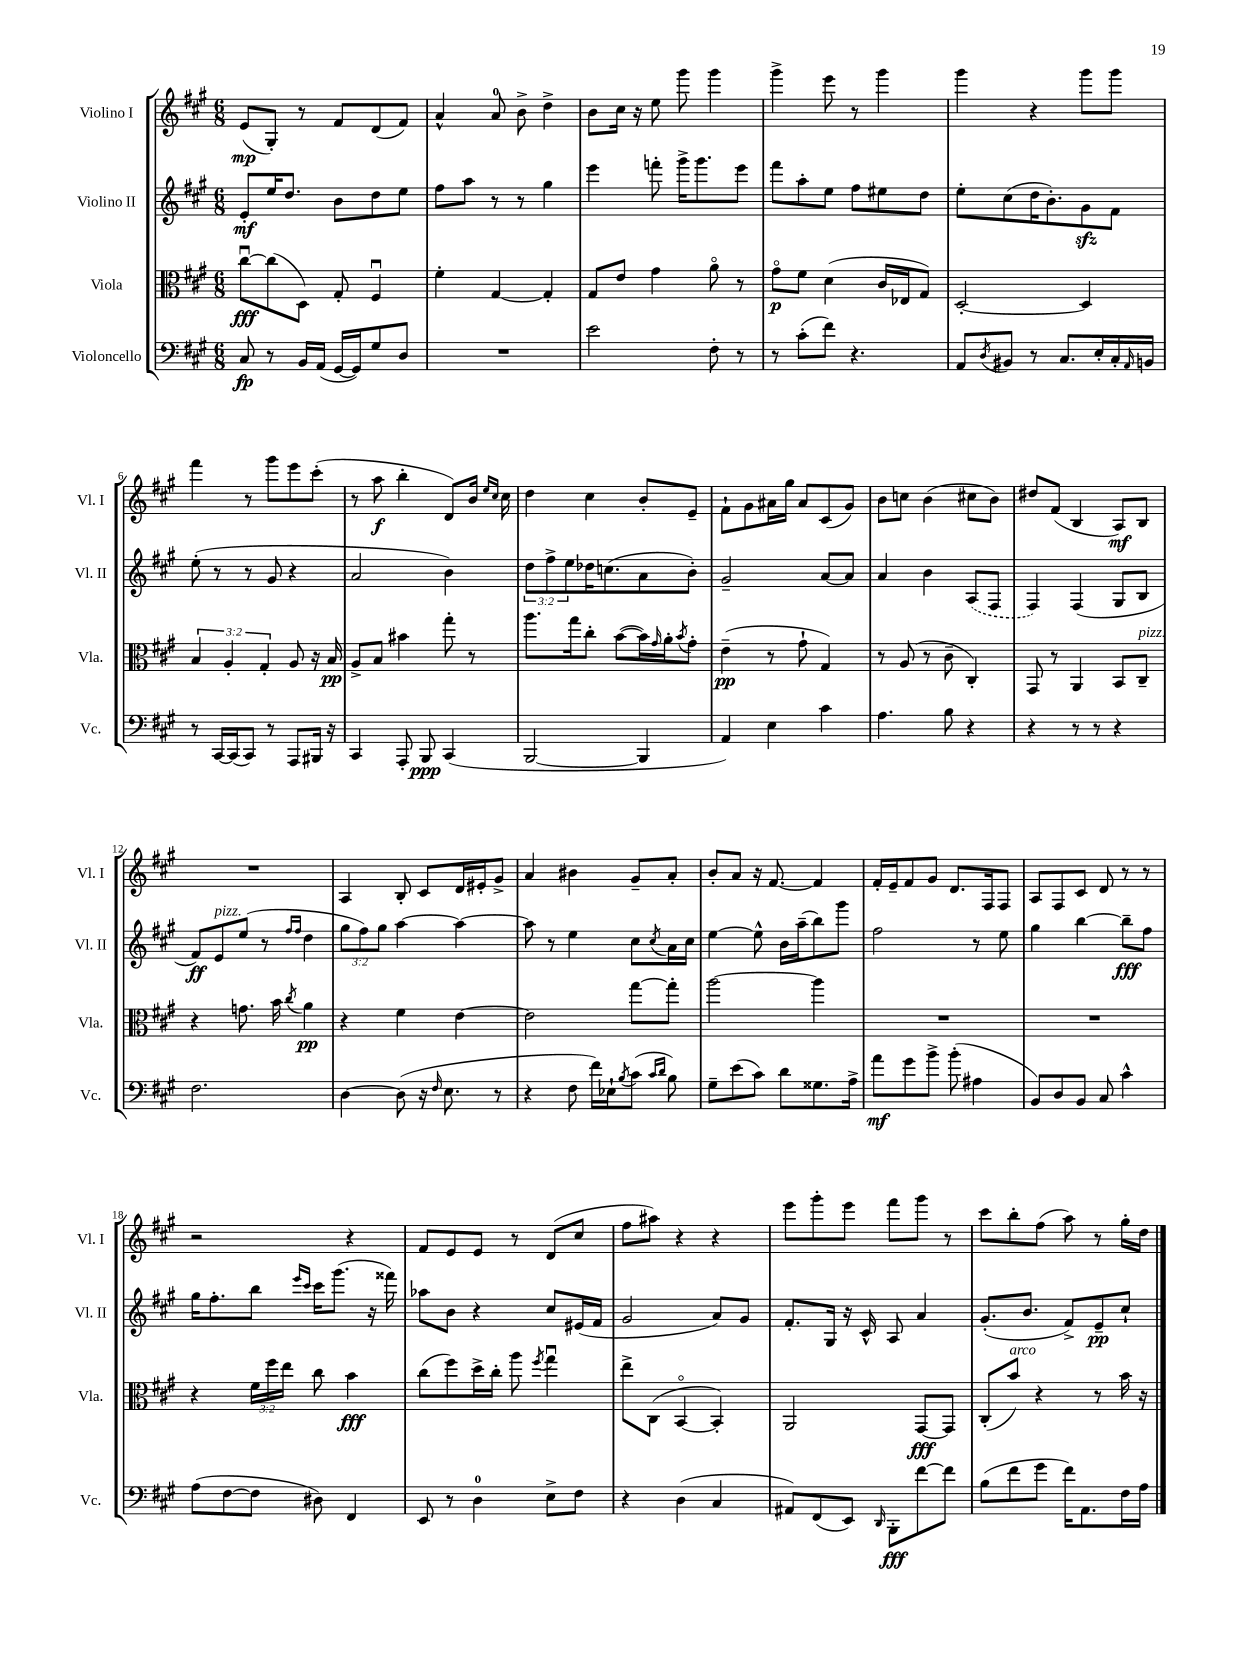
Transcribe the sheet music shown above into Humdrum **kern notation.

**kern	**dynam	**kern	**dynam	**kern	**dynam	**kern	**dynam
*part4	*part4	*part3	*part3	*part2	*part2	*part1	*part1
*staff4	*staff4	*staff3	*staff3	*staff2	*staff2	*staff1	*staff1
*I"Violoncello	*	*I"Viola	*	*I"Violino II	*	*I"Violino I	*
*I'Vc.	*	*I'Vla.	*	*I'Vl. II	*	*I'Vl. I	*
*clefF4	*	*clefC3	*	*clefG2	*	*clefG2	*
*k[f#c#g#]	*	*k[f#c#g#]	*	*k[f#c#g#]	*	*k[f#c#g#]	*
*M6/8	*	*M6/8	*	*M6/8	*	*M6/8	*
=1	=1	=1	=1	=1	=1	=1	=1
8C#/	fp	[8cc#u\L	fff	8e'/L	mf	(8e/L	mp
8r	.	(8cc#\]	.	16ee/K	.	8G#'/J)	.
.	.	.	.	8.dd/J	.	.	.
16BB/LL	.	8D\J)	.	.	.	8r	.
(16AA/JJ	.	.	.	.	.	.	.
[16GG#/LL	.	8G#'/	.	8b\L	.	8f#/L	.
16GG#/J])	.	.	.	.	.	.	.
8G#/	.	4F#u/	.	8dd\	.	(8d/	.
8D/J	.	.	.	8ee\J	.	8f#/J)	.
=2	=2	=2	=2	=2	=2	=2	=2
2.r	.	4f#'\	.	8ff#\L	.	4a^^/	.
.	.	.	.	8aa\J	.	.	.
.	.	[4G#/	.	8r	.	8a/	.
.	.	.	.	8r	.	8b^\	.
.	.	4G#'/]	.	4gg#\	.	4dd^\	.
=3	=3	=3	=3	=3	=3	=3	=3
2e\	.	8G#/L	.	4eee\	.	8b\L	.
.	.	8e/J	.	.	.	16cc#\Jk	.
.	.	.	.	.	.	16r	.
.	.	4g#\	.	8fffn'\	.	8ee\	.
.	.	.	.	16ggg#^\KL	.	8ggg#\	.
.	.	.	.	8.ggg#\	.	.	.
8F#'\	.	8a\	.	.	.	4ggg#\	.
8r	.	8r	.	8eee\J	.	.	.
=4	=4	=4	=4	=4	=4	=4	=4
8r	.	8g#\L	p	8fff#\L	.	4ggg#^\	.
(8c#'\L	.	8f#\J	.	8aa'\	.	.	.
8f#\J)	.	(4d\	.	8ee\J	.	8eee\	.
4.r	.	.	.	8ff#\L	.	8r	.
.	.	16c#/LL	.	8ee#X\	.	4ggg#\	.
.	.	16E-X/J	.	.	.	.	.
.	.	8G#/J)	.	8dd\J	.	.	.
=5	=5	=5	=5	=5	=5	=5	=5
8AA/L	.	[2D'/	.	8ee'\L	.	4ggg#\	.
8qD/	.	.	.	.	.	.	.
8BB#X/J	.	.	.	(8cc#\	.	.	.
8r	.	.	.	16dd\K	.	4r	.
.	.	.	.	8.b'\)	.	.	.
8.C#/L	.	.	.	.	.	.	.
.	.	4D/]	.	8g#zz\	.	8ggg#\L	.
16E'/L	.	.	.	.	.	.	.
16C#'/	.	.	.	8f#\J	.	8ggg#\J	.
16qqAA/	.	.	.	.	.	.	.
16BBn/JJ	.	.	.	.	.	.	.
!!LO:LB:g=z
=6	=6	=6	=6	=6	=6	=6	=6
8r	.	6B/	.	(8ee'\	.	4fff#\	.
[16CC#/LL	.	.	.	8r	.	.	.
.	.	6A'/	.	.	.	.	.
(16CC#/J]	.	.	.	.	.	.	.
8CC#/J)	.	.	.	8r	.	8r	.
.	.	6G#'/	.	.	.	.	.
8r	.	.	.	8g#/	.	8ggg#\L	.
8AAA/L	.	8A/	.	4r	.	8eee\	.
16BBB#X/Jk	.	16r	.	.	.	(8ccc#'\J	.
16r	.	16B/	pp	.	.	.	.
=7	=7	=7	=7	=7	=7	=7	=7
4CC#/	.	8A^/L	.	2a/	.	8r	.
.	.	8B/J	.	.	.	8aa\	f
8AAA'/	.	4b#X\	.	.	.	4bb'\	.
8BBB/	ppp	.	.	.	.	.	.
(4CC#/	.	8gg#'\	.	4b\)	.	8d/L)	.
.	.	8r	.	.	.	16b/Jk	.
.	.	.	.	.	.	16qqee/LL	.
.	.	.	.	.	.	16qqcc#/JJ	.
.	.	.	.	.	.	16cc#\	.
=8	=8	=8	=8	=8	=8	=8	=8
[2BBB/	.	8.aa\L	.	12dd\L	.	4dd\	.
.	.	.	.	12ff#^\	.	.	.
.	.	.	.	12ee\	.	.	.
.	.	16gg#\k	.	.	.	.	.
.	.	8cc#'\J	.	16dd-X\K	.	4cc#\	.
.	.	.	.	(8.ccn\	.	.	.
.	.	([8b\L	.	.	.	.	.
4BBB/]	.	16b\L])	.	8a\	.	8b'/L	.
.	.	16qqg#/	.	.	.	.	.
.	.	16a'\J	.	.	.	.	.
.	.	8qb/	.	.	.	.	.
.	.	8g#'\J	.	8b'\J)	.	8e~/J	.
=9	=9	=9	=9	=9	=9	=9	=9
4AA/)	.	(4e~\	pp	2g#~/	.	8f#`\L	.
.	.	.	.	.	.	8g#\	.
4E\	.	8r	.	.	.	16a#X\L	.
.	.	.	.	.	.	16gg#\JJ	.
.	.	8g#`\	.	.	.	8a#/L	.
4c#\	.	4G#/)	.	[8a/L	.	(8c#/	.
.	.	.	.	8a/J]	.	8g#/J)	.
=10	=10	=10	=10	=10	=10	=10	=10
4.A\	.	8r	.	4a/	.	8b\L	.
.	.	(8A/	.	.	.	8ccn\J	.
.	.	8r	.	4b\	.	(4b\	.
8B\	.	8c#~\	.	.	.	.	.
4r	.	4C#'/)	.	(8A/L	.	8cc#X\L	.
.	.	.	.	8F#/J	.	8b\J)	.
=11	=11	=11	=11	=11	=11	=11	=11
4r	.	8GG#/	.	4F#/)	.	8dd#X/L	.
.	.	8r	.	.	.	(8f#/J	.
8r	.	4AA/	.	(4F#/	.	4B/	.
8r	.	.	.	.	.	.	.
4r	.	8BB/L	.	8G#/L	.	8A/L)	mf
!	!	!LO:TX:a:i:t=pizz.	!	!	!	!	!
.	.	8C#~/J	.	8B/J	.	8B/J	.
!!LO:LB:g=z
=12	=12	=12	=12	=12	=12	=12	=12
2.F#\	.	4r	.	8f#/L)	ff	2.r	.
!	!	!	!	!LO:TX:a:i:t=pizz.	!	!	!
.	.	.	.	8e/	.	.	.
.	.	8.gn\	.	(8ee/J	.	.	.
.	.	.	.	8r	.	.	.
.	.	16b\	.	.	.	.	.
.	.	.	.	16qqff#/LL	.	.	.
.	.	8qcc#/	.	16qqff#/JJ	.	.	.
.	.	4a\	pp	4dd\	.	.	.
=13	=13	=13	=13	=13	=13	=13	=13
[4D\	.	4r	.	12gg#\L	.	4A/	.
.	.	.	.	12ff#\)	.	.	.
.	.	.	.	12gg#\J	.	.	.
(8D\]	.	4f#\	.	[4aa\	.	8B'/	.
16r	.	.	.	.	.	8c#/L	.
16qqF#/	.	.	.	.	.	.	.
8.E\	.	.	.	.	.	.	.
.	.	[4e\	.	4aa\_	.	16d/L	.
.	.	.	.	.	.	16e#X'/J	.
8r	.	.	.	.	.	8g#^/J	.
=14	=14	=14	=14	=14	=14	=14	=14
4r	.	2e\]	.	8aa\]	.	4a/	.
.	.	.	.	8r	.	.	.
8F#\	.	.	.	4ee\	.	4b#X\	.
16f#\LL)	.	.	.	.	.	.	.
16E-X`\J	.	.	.	.	.	.	.
8qB/	.	.	.	.	.	.	.
(8c#\J	.	[8gg#\L	.	8cc#\L	.	8g#~/L	.
16qqc#/LL	.	.	.	.	.	.	.
16qqd/JJ	.	.	.	8qcc#/	.	.	.
8B\)	.	8gg#'\J]	.	16a\L	.	8a'/J	.
.	.	.	.	16cc#\JJ	.	.	.
=15	=15	=15	=15	=15	=15	=15	=15
8G#~\L	.	[2aa\	.	[4ee\	.	8b'/L	.
(8e\	.	.	.	.	.	8a/J	.
8c#\J)	.	.	.	8ee^^\]	.	16r	.
.	.	.	.	.	.	[8.f#/	.
8d\L	.	.	.	16b\LL	.	.	.
.	.	.	.	(16aa~\J	.	.	.
8.G##X\	.	4aa\]	.	8bb\)	.	4f#/]	.
.	.	.	.	8ggg#\J	.	.	.
16A^\Jk	.	.	.	.	.	.	.
=16	=16	=16	=16	=16	=16	=16	=16
8a\L	mf	2.r	.	2ff#\	.	16f#'/LL	.
.	.	.	.	.	.	16e~/J	.
8g#\	.	.	.	.	.	8f#/	.
8b^\J	.	.	.	.	.	8g#/J	.
(8b'\	.	.	.	.	.	8.d/L	.
4A#X\	.	.	.	8r	.	.	.
.	.	.	.	.	.	16F#/k	.
.	.	.	.	8ee\	.	8F#/J	.
=17	=17	=17	=17	=17	=17	=17	=17
8BB/L)	.	2.r	.	4gg#\	.	8A/L	.
8D/	.	.	.	.	.	8F#/	.
8BB/J	.	.	.	[4bb\	.	8c#/J	.
8C#/	.	.	.	.	.	8d/	.
4c#^^\	.	.	.	8bb~\L]	fff	8r	.
.	.	.	.	8ff#\J	.	8r	.
!!LO:LB:g=z
=18	=18	=18	=18	=18	=18	=18	=18
(8A\L	.	4r	.	16gg#\KL	.	2r	.
.	.	.	.	8.ff#'\	.	.	.
[8F#\	.	.	.	.	.	.	.
8F#\J]	.	24f#\LL	.	8bb\J	.	.	.
.	.	24ff#\	.	.	.	.	.
.	.	24ee\JJ	.	.	.	.	.
.	.	.	.	16qqeee/LL	.	.	.
.	.	.	.	16qqccc#/JJ	.	.	.
8D#X\)	.	8cc#\	.	16ccc#\KL	.	.	.
.	.	.	.	(8.ggg#\J	.	.	.
4FF#/	.	4b\	fff	.	.	4r	.
.	.	.	.	16r	.	.	.
.	.	.	.	16fff##X\)	.	.	.
=19	=19	=19	=19	=19	=19	=19	=19
8EE/	.	(8cc#\L	.	8aa-X\L	.	8f#/L	.
8r	.	8ff#\)	.	8b\J	.	8e/	.
4D\	.	16dd^\L	.	4r	.	8e/J	.
.	.	16cc#'\JJ	.	.	.	.	.
.	.	8aa\	.	.	.	8r	.
.	.	8qff#/	.	.	.	.	.
8E^\L	.	4gg#u\	.	8cc#/L	.	(8d/L	.
8F#\J	.	.	.	(16e#X/L	.	8cc#/J	.
.	.	.	.	16f#/JJ	.	.	.
=20	=20	=20	=20	=20	=20	=20	=20
4r	.	8ee^\L	.	2g#/	.	8ff#\L	.
.	.	(8C#\J	.	.	.	8aa#X\J)	.
(4D\	.	[4BB/	.	.	.	4r	.
4C#/	.	4BB'/])	.	8a/L)	.	4r	.
.	.	.	.	8g#/J	.	.	.
=21	=21	=21	=21	=21	=21	=21	=21
8AA#X/L)	.	2AA/	.	8.f#'/L	.	8eee\L	.
(8FF#/	.	.	.	.	.	8ggg#'\	.
.	.	.	.	16G#/Jk	.	.	.
8EE/J)	.	.	.	16r	.	8eee\J	.
.	.	.	.	16c#^^/	.	.	.
16qqDD/	.	.	.	.	.	.	.
8BBB'\L	fff	.	.	8A/	.	8fff#\L	.
[8f#\	.	[8GG#/L	fff	4a/	.	8ggg#\J	.
8f#\J]	.	8GG#/J]	.	.	.	8r	.
=22	=22	=22	=22	=22	=22	=22	=22
(8B\L	.	(8C#'/L	.	(8.g#'/L	.	8ccc#\L	.
!	!	!LO:TX:a:i:t=arco	!	!	!	!	!
8f#\	.	8b/J)	.	.	.	8bb'\	.
.	.	.	.	8.b/J	.	.	.
8g#\J	.	4r	.	.	.	(8ff#\J	.
16f#\KL)	.	.	.	8f#^/L)	.	8aa\)	.
8.AA\	.	.	.	.	.	.	.
.	.	8r	.	8e~/	pp	8r	.
16F#\L	.	16b\	.	8cc#`/J	.	16gg#'\LL	.
16A\JJ	.	16r	.	.	.	16dd\JJ	.
==	==	==	==	==	==	==	==
*-	*-	*-	*-	*-	*-	*-	*-
